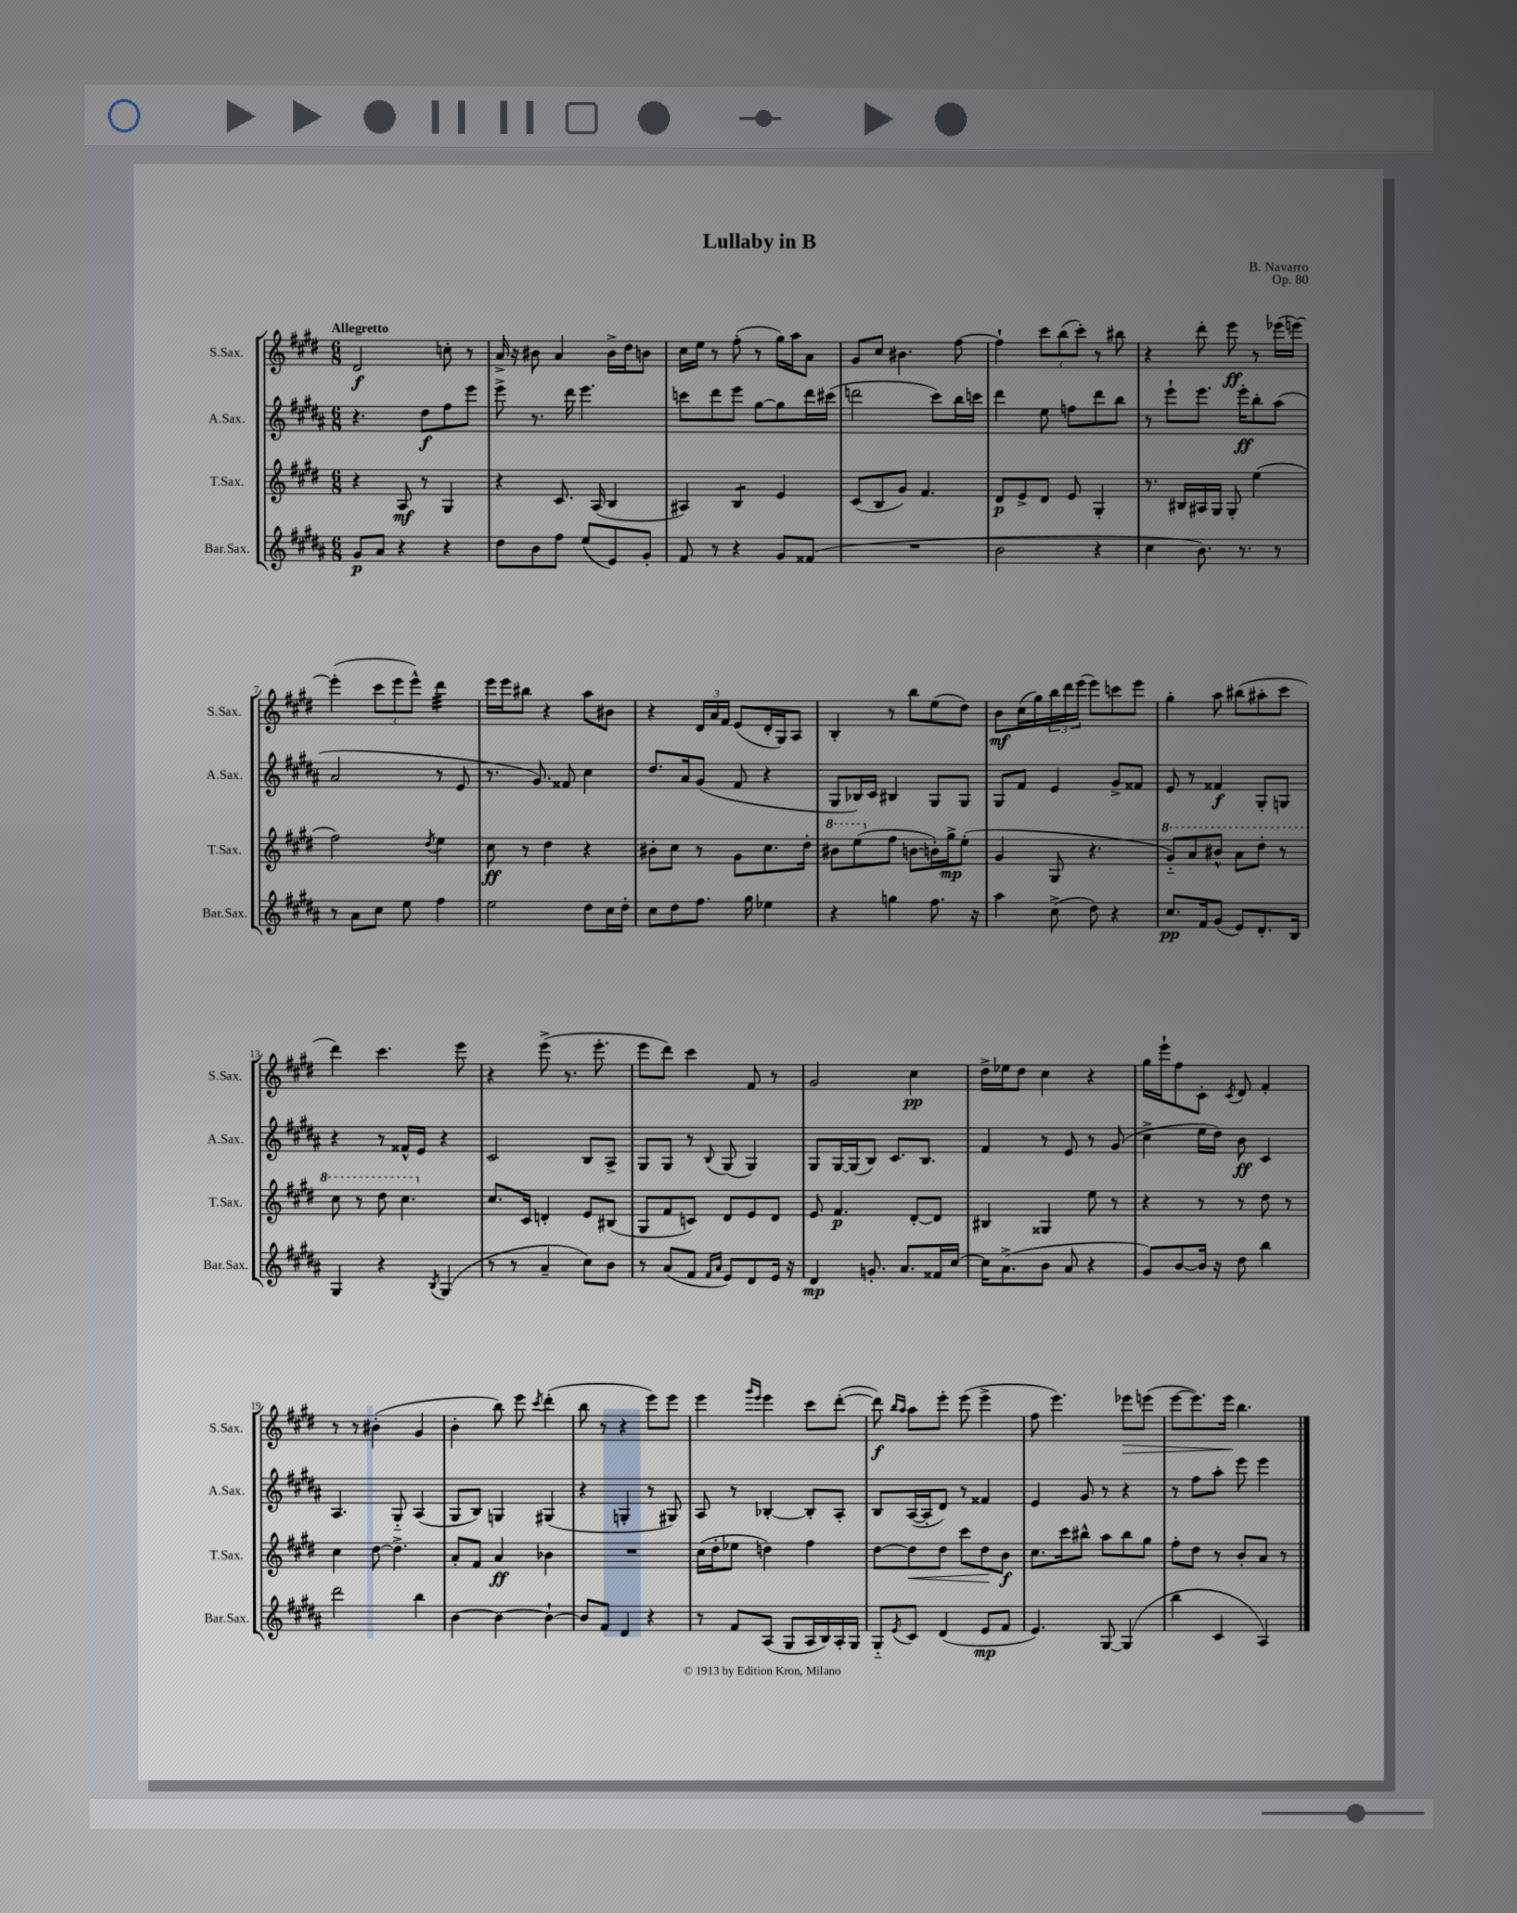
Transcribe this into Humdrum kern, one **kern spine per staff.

**kern	**kern	**kern	**kern
*staff4	*staff3	*staff2	*staff1
*clefG2	*clefG2	*clefG2	*clefG2
*k[f#c#g#d#a#]	*k[f#c#g#d#]	*k[f#c#g#d#a#]	*k[f#c#g#d#]
*M6/8	*M6/8	*M6/8	*M6/8
8g#	4r	4.r	2d#
8a#	.	.	.
4r	8A	.	.
.	8r	8dd#	.
4r	4G#	8ff#	8cc'
.	.	8eee	8r
=	=	=	=
8dd#	4r	8eee^	16a^
.	.	.	16r
8b	.	8.r	8b#
8ff#	8.c#	.	4a
.	.	16ddd#	.
(8ee	.	4.eee	.
.	(16A	.	.
8e)	4B	.	16b#^
.	.	.	16dd#
8g#'	.	.	8b
=	=	=	=
8f#	4A#)	8ccc	16cc#
.	.	.	16ee
8r	.	8ddd#	8r
4r	4B	8eee	(8ff#'
.	.	[8gg#	8r
8g#	4e	8gg#]	16gg#)
.	.	.	16aa
(8f##	.	16ddd#	8a
.	.	(16ccc#	.
=	=	=	=
2.r	(8c#	2ddd	8g#
.	8B	.	8cc#
.	8g#)	.	4.b#
.	4.f#	.	.
.	.	8ccc#)	.
.	.	16bb	[8ff#
.	.	16ccc	.
=	=	=	=
2b	8d#	4ddd#	4ff#`]
.	8e^	.	.
.	8d#	8ee	12ccc#
.	.	.	(12bb
.	8e	8ff	.
.	.	.	12ccc#')
4r	4G#'	8ddd#	8r
.	.	8bb	8bb#
=	=	=	=
4cc#	8.r	8r	4r
.	.	8eee`	.
.	16B#	.	.
8.b)	16A#	8.eee	8ddd#'
.	16G#	.	.
.	8G#'	.	8eee
8.r	.	16eee'	.
.	(4ee	8bb'	8r
8r	.	(8aa#	(16eee-
.	.	.	[16eee)
=	=	=	=
8r	2ff#)	2a#	(4eee']
8a#	.	.	.
8cc#	.	.	12ccc#
.	.	.	12eee
8ee	.	.	.
.	.	.	12eee^^)
.	8qdd#	.	.
4ff#	4ee	8r	4ddd#
.	.	8e	.
=	=	=	=
2ee	8cc#	8.r	16eee
.	.	.	16eee
.	8r	.	8bb#
.	.	8.g#)	.
.	4dd#	.	4r
.	.	8f##	.
8dd#	4r	4cc#	8aa
16cc#	.	.	8b#
16dd#'	.	.	.
=	=	=	=
8cc#	8b#'	8.dd#	4r
8dd#	8cc#	.	.
.	.	16a#	.
8.ff#	8r	(8g#	24d#
.	.	.	24a
.	.	.	24f#
.	8g#	8f#	(8e
16gg#	.	.	.
4ee-	8.cc#	4r	16d#'
.	.	.	16G#)
.	.	.	8A
.	16dd#'	.	.
=	=	=	=
4r	8bb#	8G#	4B'
.	(8eee	16B-)	.
.	.	16c#	.
4gg	8ff#	4B#	8r
.	[8b	.	8bb
8.ff#	16b'])	8G#	(8ee
.	16gg#^	.	.
.	(8ee'	8G#	8dd#)
16r	.	.	.
=	=	=	=
4aa#	4g#	8G#	8b
.	.	8f#	(16cc#
.	.	.	16gg#)
(8cc#^	8G#	4e	24bb
.	.	.	24ddd#
.	.	.	(24eee
8dd#)	4.r	.	8eee)
4r	.	8g#^	8ccc
.	.	8f##	8eee
=	=	=	=
8.cc#	8gg#'~)	8e	4gg#'
.	8aa	8r	.
16f#	.	.	.
(8g#	8bb#^^	4f##	8aa
8e)	8aa	.	(8bb#
8.d#'	8ddd#'	8G#'	8aa#'
.	8r	8G	8ccc#
16B	.	.	.
=	=	=	=
4G#	8ccc#	4r	4ddd#)
.	8r	.	.
4r	8ddd#	8r	4.ccc#
.	4.ccc#	16f##^^	.
.	.	16e	.
8qB	.	.	.
(4G#	.	4r	.
.	.	.	8eee
=	=	=	=
8r	8.cc#	2c#	4r
8r	.	.	.
.	16c#	.	.
4a#~	4d'	.	(8eee^
.	.	.	8.r
8cc#)	8e	8B	.
.	.	.	8.eee'
8b	(8B#	8A#^	.
=	=	=	=
8r	8G#	8G#	8eee
(8a#	8f#	8G#	8ddd#)
8f#	8c)	8r	4ccc#
16qqf#	.	.	.
16qqa#	.	8qqB	.
8e)	8d#	(8G#	.
8d#	8e	4G#)	8f#
16e	8d#	.	8r
16r	.	.	.
=	=	=	=
4d#	8e	8G#	2g#
.	4.f#	[16G#	.
.	.	(16G#]	.
8.g'	.	8B)	.
.	.	8.c#	.
8.a#	.	.	.
.	[8d#'	.	4cc#
.	.	8.B	.
16f##	8d#]	.	.
[16cc#	.	.	.
=	=	=	=
16cc#]	4B#	4f#	16dd#^
(8.a#^	.	.	16ee-
.	.	.	8dd#
8b	4G##	8r	4cc#
8a#	.	8e	.
4r	8ee	8r	4r
.	8r	(8g#	.
=	=	=	=
8g#)	4r	4cc#^	16gg#
.	.	.	16eee`
[8b	.	.	8ff#
16b]	8r	16ee	8c#'
16r	.	16dd#)	.
.	.	.	8qc#
8dd#	8r	8b	8d#
4bb	8dd#	4c#	4f#'
.	8r	.	.
=	=	=	=
2ddd#	4cc#	4.A#	8r
.	.	.	8r
.	[8dd#	.	(4b#'
.	4.dd#^]	8G#'~	.
4bb	.	(4A#	4g#
=	=	=	=
[4b	8a'	8G#	4b'
.	8f#	8B)	.
4b_	4a	4G	8bb)
.	.	.	8eee
.	.	.	8qccc#
4b`_	4b-	(4G#	(4ddd#'
=	=	=	=
8b]	2.r	4r	8bb
8f#	.	.	8r
4d#	.	4G'	4r
4r	.	8r	8eee)
.	.	8G#)	8eee
=	=	=	=
8r	(16cc#	8A#	4eee
.	16dd#'	.	.
8f#	8ee-	8r	.
.	.	.	16qqggg#
.	.	.	16qqeee
(8A#	4dd)	[4B-'	4eee
8G#	.	.	.
16A#	4ff#	8B-']	8ccc#
16B)	.	.	.
16A#'	.	8A#'	([8ddd#'
16G#	.	.	.
=	=	=	=
8G#'~	[8dd#	8B	8ddd#])
.	.	.	16qqbb
8qe	.	.	16qqaa
8c#	8dd#]	([16A#	8aa
.	.	16A#']	.
(4d#	8dd#	8d#)	8eee'
.	8ccc#	8r	(8eee
8e	8dd#	4f##	4eee^
8f#	8b	.	.
=	=	=	=
4.e)	8.cc#	4e	8ff#
.	.	.	4.eee)
.	16ccc#	.	.
.	8bb#^^	8g#	.
[8G#	8aa	8r	.
(4G#]	8bb#	4r	8eee-
.	8gg#	.	(8eee
=	=	=	=
4bb	8ff#'	8r	[8eee
.	8dd#	8ff#	8.eee])
4c#	8r	8aa#'	.
.	.	.	16eee
.	8b'	8eee	4.bb
4A#)	8a	4eee	.
.	8r	.	.
==	==	==	==
*-	*-	*-	*-
